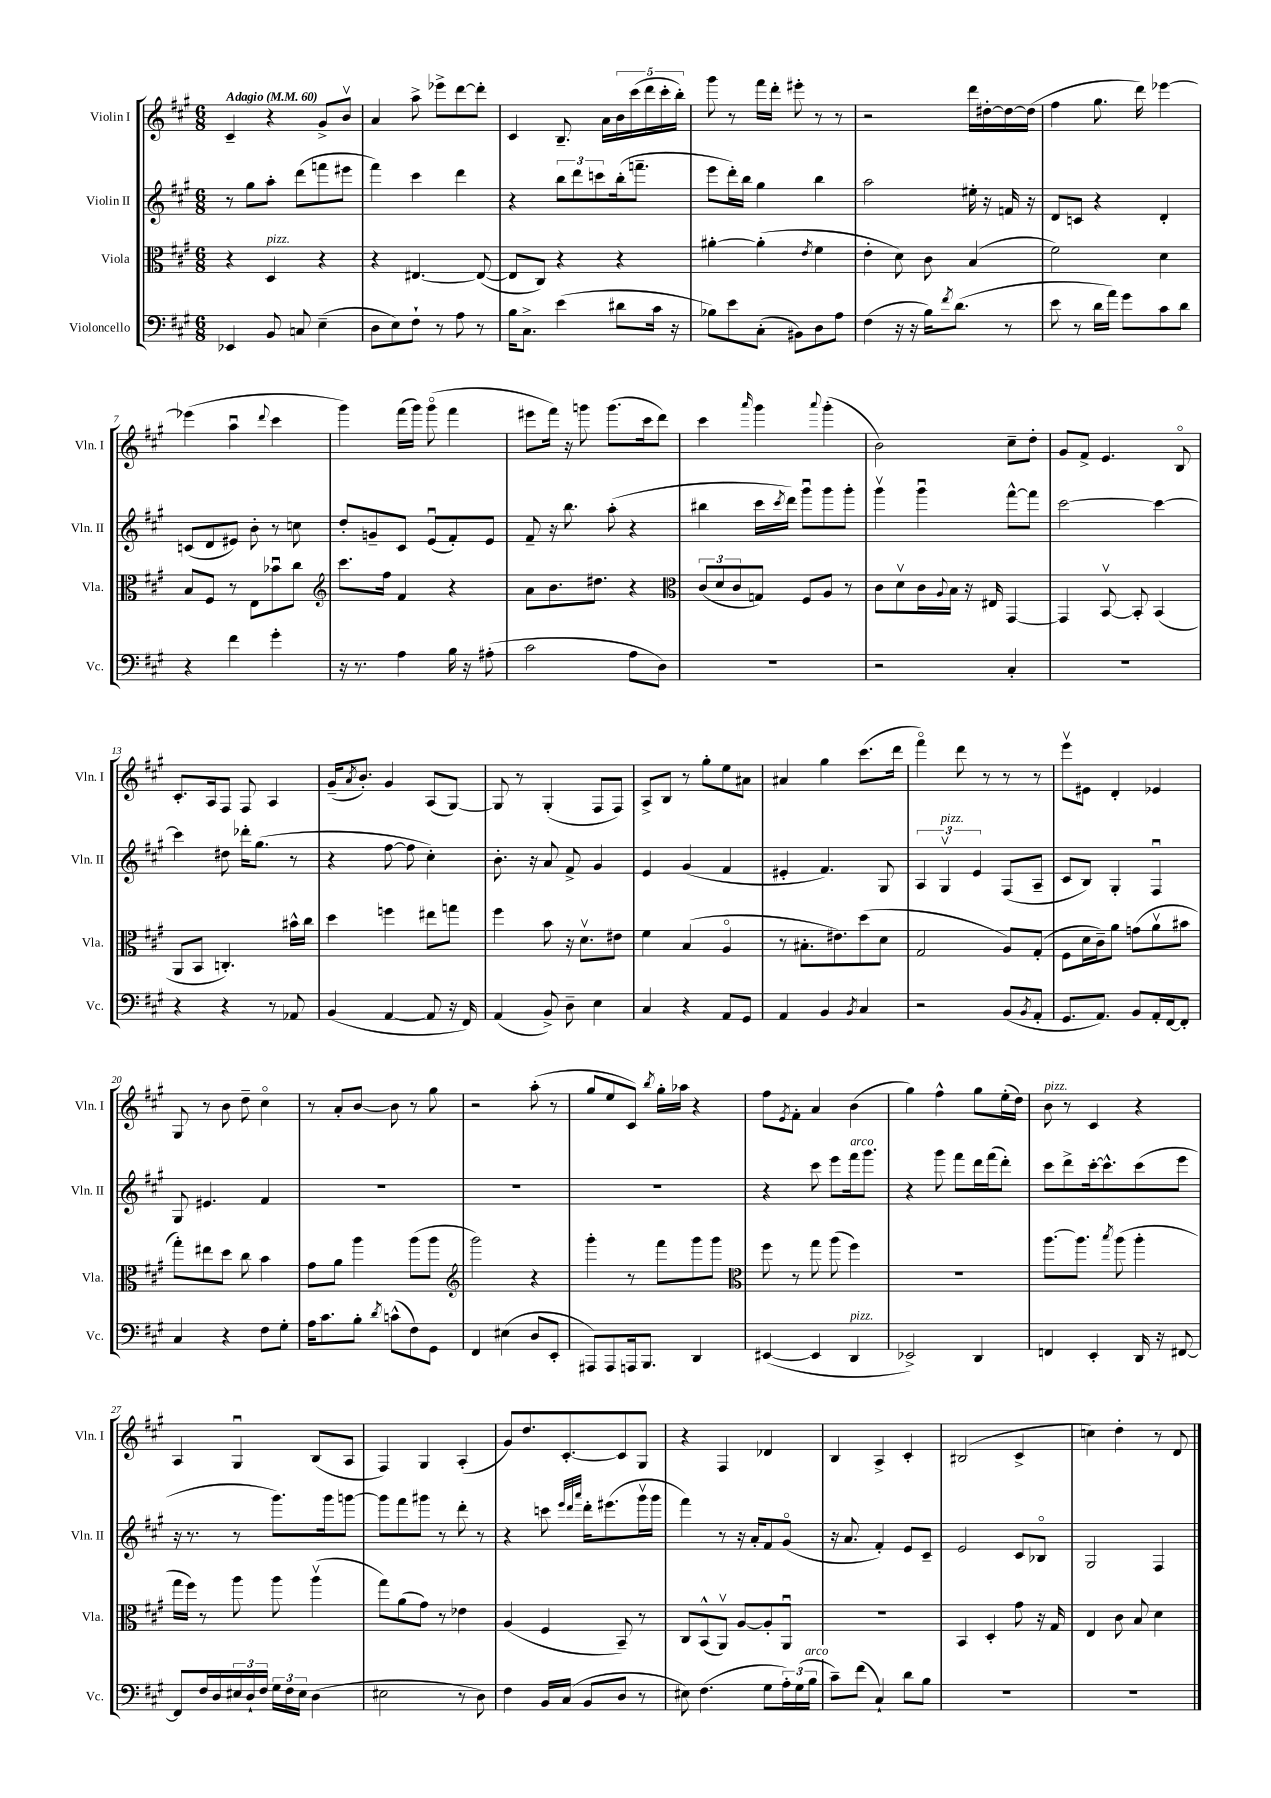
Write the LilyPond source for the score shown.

<<
\new StaffGroup <<
\new Staff = "s0" \with { instrumentName = "Violin I" shortInstrumentName = "Vln. I" } {
    \clef treble \key a \major \numericTimeSignature \time 6/8 \tempo "Adagio" 4 = 60
    cis'4-- r4 gis'8-> b'8\upbow |
    a'4 a''8-> ees'''8-> d'''8~ d'''8-. |
    cis'4 b8.-- a'16 \tuplet 5/4 { b'16 cis'''16( d'''16 cis'''16-. b''16-.) } |
    gis'''8 r8 fis'''16 d'''16-. eis'''8-. r8 r8 |
    r2 d'''16 dis''16~-. dis''16~ dis''16( |
    fis''4 gis''8. d'''16) ees'''4~ |
    ees'''4( a''4\downbow \appoggiatura { d'''8 } cis'''4 |
    gis'''4) fis'''16( gis'''16) gis'''8\flageolet( fis'''4 |
    eis'''8 fis'''16) r16 g'''8 g'''8.( cis'''16 d'''8) |
    cis'''4 \grace { a'''16 } gis'''4 \appoggiatura { a'''8 } gis'''4-.( |
    b'2) cis''8-- d''8-. |
    gis'8 fis'8-> e'4. b8\flageolet |
    cis'8.-. a16 fis8 fis8 a4 |
    gis'16--( \acciaccatura { a'8 } b'8.-.) gis'4 a8( gis8~) |
    gis8 r8 gis4-.( fis8 fis8) |
    a8-> b8 r8 gis''8-. e''8 ais'8 |
    ais'4 gis''4 cis'''8.( d'''16 |
    fis'''4\flageolet) d'''8 r8 r8 r8 |
    e'''8\upbow eis'8 d'4-. ees'4 |
    gis8 r8 b'8 d''8-- cis''4\flageolet |
    r8 a'8-. b'8~ b'8 r8 gis''8 |
    r2 a''8-.( r8 |
    gis''8 e''8 cis'8) \acciaccatura { b''8 } gis''16-. aes''16 r4 |
    fis''8 \acciaccatura { e'8 } fis'8-. a'4 b'4( |
    gis''4) fis''4-^ gis''8 e''16-.( d''16) |
    b'8^\markup { \italic "pizz." } r8 cis'4 r4 |
    a4 gis4\downbow b8( a8 |
    fis4) gis4 a4-.( |
    gis'8) d''8. cis'8.~-. cis'8 gis8 |
    r4 fis4 des'4 |
    b4 a4-> cis'4-. |
    bis2( cis'4-> |
    c''4) d''4-. r8 d'8 \bar "|." |
}
\new Staff = "s1" \with { instrumentName = "Violin II" shortInstrumentName = "Vln. II" } {
    \clef treble \key a \major \numericTimeSignature \time 6/8
    r8 gis''8 a''8-. d'''8( f'''8 eis'''8 |
    fis'''4) cis'''4 d'''4 |
    r4 \tuplet 3/2 { b''8 d'''8 c'''8 } b''16-.( f'''8.-- |
    e'''8 d'''16-.) b''16 gis''4 b''4 |
    a''2 eis''16-. r16 f'16 r16 |
    d'8 c'8 r4 d'4-. |
    c'8( d'8 eis'8) b'8-. r8 c''8 |
    d''8-. g'8-- cis'8 e'8\downbow( fis'8-.) e'8 |
    fis'8-- r16 b''8. a''8-.( r4 |
    bis''4 cis'''16 \acciaccatura { cis'''8 } d'''16) gis'''8\downbow gis'''8 gis'''8-. |
    gis'''4\upbow gis'''4\downbow fis'''8~-^ fis'''8 |
    cis'''2~ cis'''4~ |
    cis'''4 dis''8 des'''16-. gis''8.( r8 |
    r4 fis''8~ fis''8 cis''4-.) |
    b'8.-. r16 a'8 fis'8-> gis'4 |
    e'4 gis'4( fis'4 |
    eis'4-. fis'4.) gis8 |
    \tuplet 3/2 { a4 gis4\upbow^\markup { \italic "pizz." } e'4 } fis8( a8-- |
    cis'8 b8) gis4-. fis4\downbow |
    gis8 eis'4. fis'4 |
    R2. |
    R2. |
    R2. |
    r4 cis'''8 e'''8 fis'''16^\markup { \italic "arco" } gis'''8. |
    r4 gis'''8 fis'''8 d'''16 fis'''16( d'''8-.) |
    cis'''8 d'''8-> cis'''16~-. cis'''8.-^ cis'''8( e'''8 |
    r16 r8. r8 gis'''8.) gis'''16 g'''8~ |
    g'''8 fis'''8 gis'''8 r8 d'''8-. r8 |
    r4 c'''8 \grace { e'''32 d'''32 a'''32 } d'''16-. eis'''8.( gis'''16\upbow gis'''16 |
    fis'''4) r8 r16 a'16-. fis'8 gis'8\flageolet( |
    r16 a'8. fis'4-.) e'8 cis'8-- |
    e'2 cis'8 bes8\flageolet |
    gis2 fis4 \bar "|." |
}
\new Staff = "s2" \with { instrumentName = "Viola" shortInstrumentName = "Vla." } {
    \clef alto \key a \major \numericTimeSignature \time 6/8
    r4 d4^\markup { \italic "pizz." } r4 |
    r4 eis4.~ eis8~( |
    eis8 cis8) r4 r4 |
    ais'4~-. ais'4-.( \acciaccatura { e'8 } fis'4 |
    e'4-. d'8) cis'8 b4( |
    fis'2) d'4 |
    b8 fis8 r8 e8 bes'8\downbow cis''8 |
    \clef treble cis'''8. fis''16 fis'4 r4 |
    a'8 b'8. dis''8. r4 |
    \clef alto \tuplet 3/2 { cis'8( d'8 cis'8 } g8) fis8 a8 r8 |
    cis'8 d'8\upbow cis'16 \appoggiatura { a8 } b16 r16 eis16 gis,4~ |
    gis,4 b,8~\upbow b,8-. b,4( |
    a,8 b,8 c4.-.) bis'16-^ cis''16 |
    d''4 f''4 eis''8 g''8 |
    fis''4 b'8 r16 d'8.\upbow eis'8 |
    fis'4 b4( a4\flageolet |
    r8 bis8.-. eis'8.) d''8( d'8 |
    gis2 a8) gis8-.( |
    fis8 d'16 cis'16--) a'8 g'8( a'8\upbow bis'8 |
    gis''8-.) eis''8 d''8 cis''8 b'4 |
    gis'8 a'8 a''4 a''8( a''8 |
    \clef treble gis'''2) r4 |
    gis'''4-. r8 fis'''8 gis'''8 gis'''8 |
    \clef alto fis''8 r8 gis''8 a''8( fis''4) |
    R2. |
    a''8.~ a''8. \acciaccatura { b''8 } a''8( a''4-. |
    gis''16 fis''16) r8 a''8 a''8 a''4\upbow( |
    gis''8) a'8( gis'8) r8 ees'4 |
    a4( fis4 b,8--) r8 |
    cis8 b,8-^( a,8\upbow) a8~ a8-. a,8\downbow |
    R2. |
    b,4 d4-. gis'8 r16 gis16 |
    e4 cis'8 b8 d'4 \bar "|." |
}
\new Staff = "s3" \with { instrumentName = "Violoncello" shortInstrumentName = "Vc." } {
    \clef bass \key a \major \numericTimeSignature \time 6/8
    ees,4 b,8 c8 e4--( |
    d8 e8) fis8-! r8 a8 r8 |
    b16 cis8.-> e'4( dis'8 cis'16 r16 |
    bes8) e'8 cis8-.( bis,8) d8 a8 |
    fis4( r16 r16 b16) \acciaccatura { fis'8 } d'8.( r8 |
    e'8 r8 d'16 a'16) gis'8 cis'8 d'8 |
    r4 fis'4 gis'4-. |
    r16 r8. a4 b16 r16 ais8-.( |
    cis'2 a8 d8) |
    r2. |
    r2 cis4-. |
    R2. |
    r4 r4 r8 aes,8 |
    b,4( a,4~ a,8 r16 fis,16) |
    a,4( b,8->) d8-- e4 |
    cis4 r4 a,8 gis,8 |
    a,4 b,4 \acciaccatura { b,8 } cis4 |
    r2 b,8( \acciaccatura { b,8 } a,8-. |
    gis,8. a,8.) b,8 a,16-. fis,16~ fis,8-. |
    cis4 r4 fis8 gis8-. |
    a16 cis'8. b8-. \acciaccatura { d'8 } c'8-^( fis8) gis,8 |
    fis,4 eis4( d8 e,8-. |
    ais,,8) ais,,8 a,,16 b,,8. d,4 |
    eis,4~( eis,4 d,4^\markup { \italic "pizz." } |
    ees,2->) d,4 |
    f,4 e,4-. d,16 r16 fis,8~ |
    fis,8 fis16 d16 \tuplet 3/2 { eis16 d16-! fis16 } \tuplet 3/2 { gis16 fis16 eis16 } d4( |
    eis2 r8 d8) |
    fis4 b,16 cis16( b,8 d8 r8 |
    eis8) fis4.( gis8 \tuplet 3/2 { a16-.) gis16( b16^\markup { \italic "arco" } } |
    cis'8--) fis'8( cis4-!) d'8 b8 |
    R2. |
    R2. \bar "|." |
}
>>
>>
